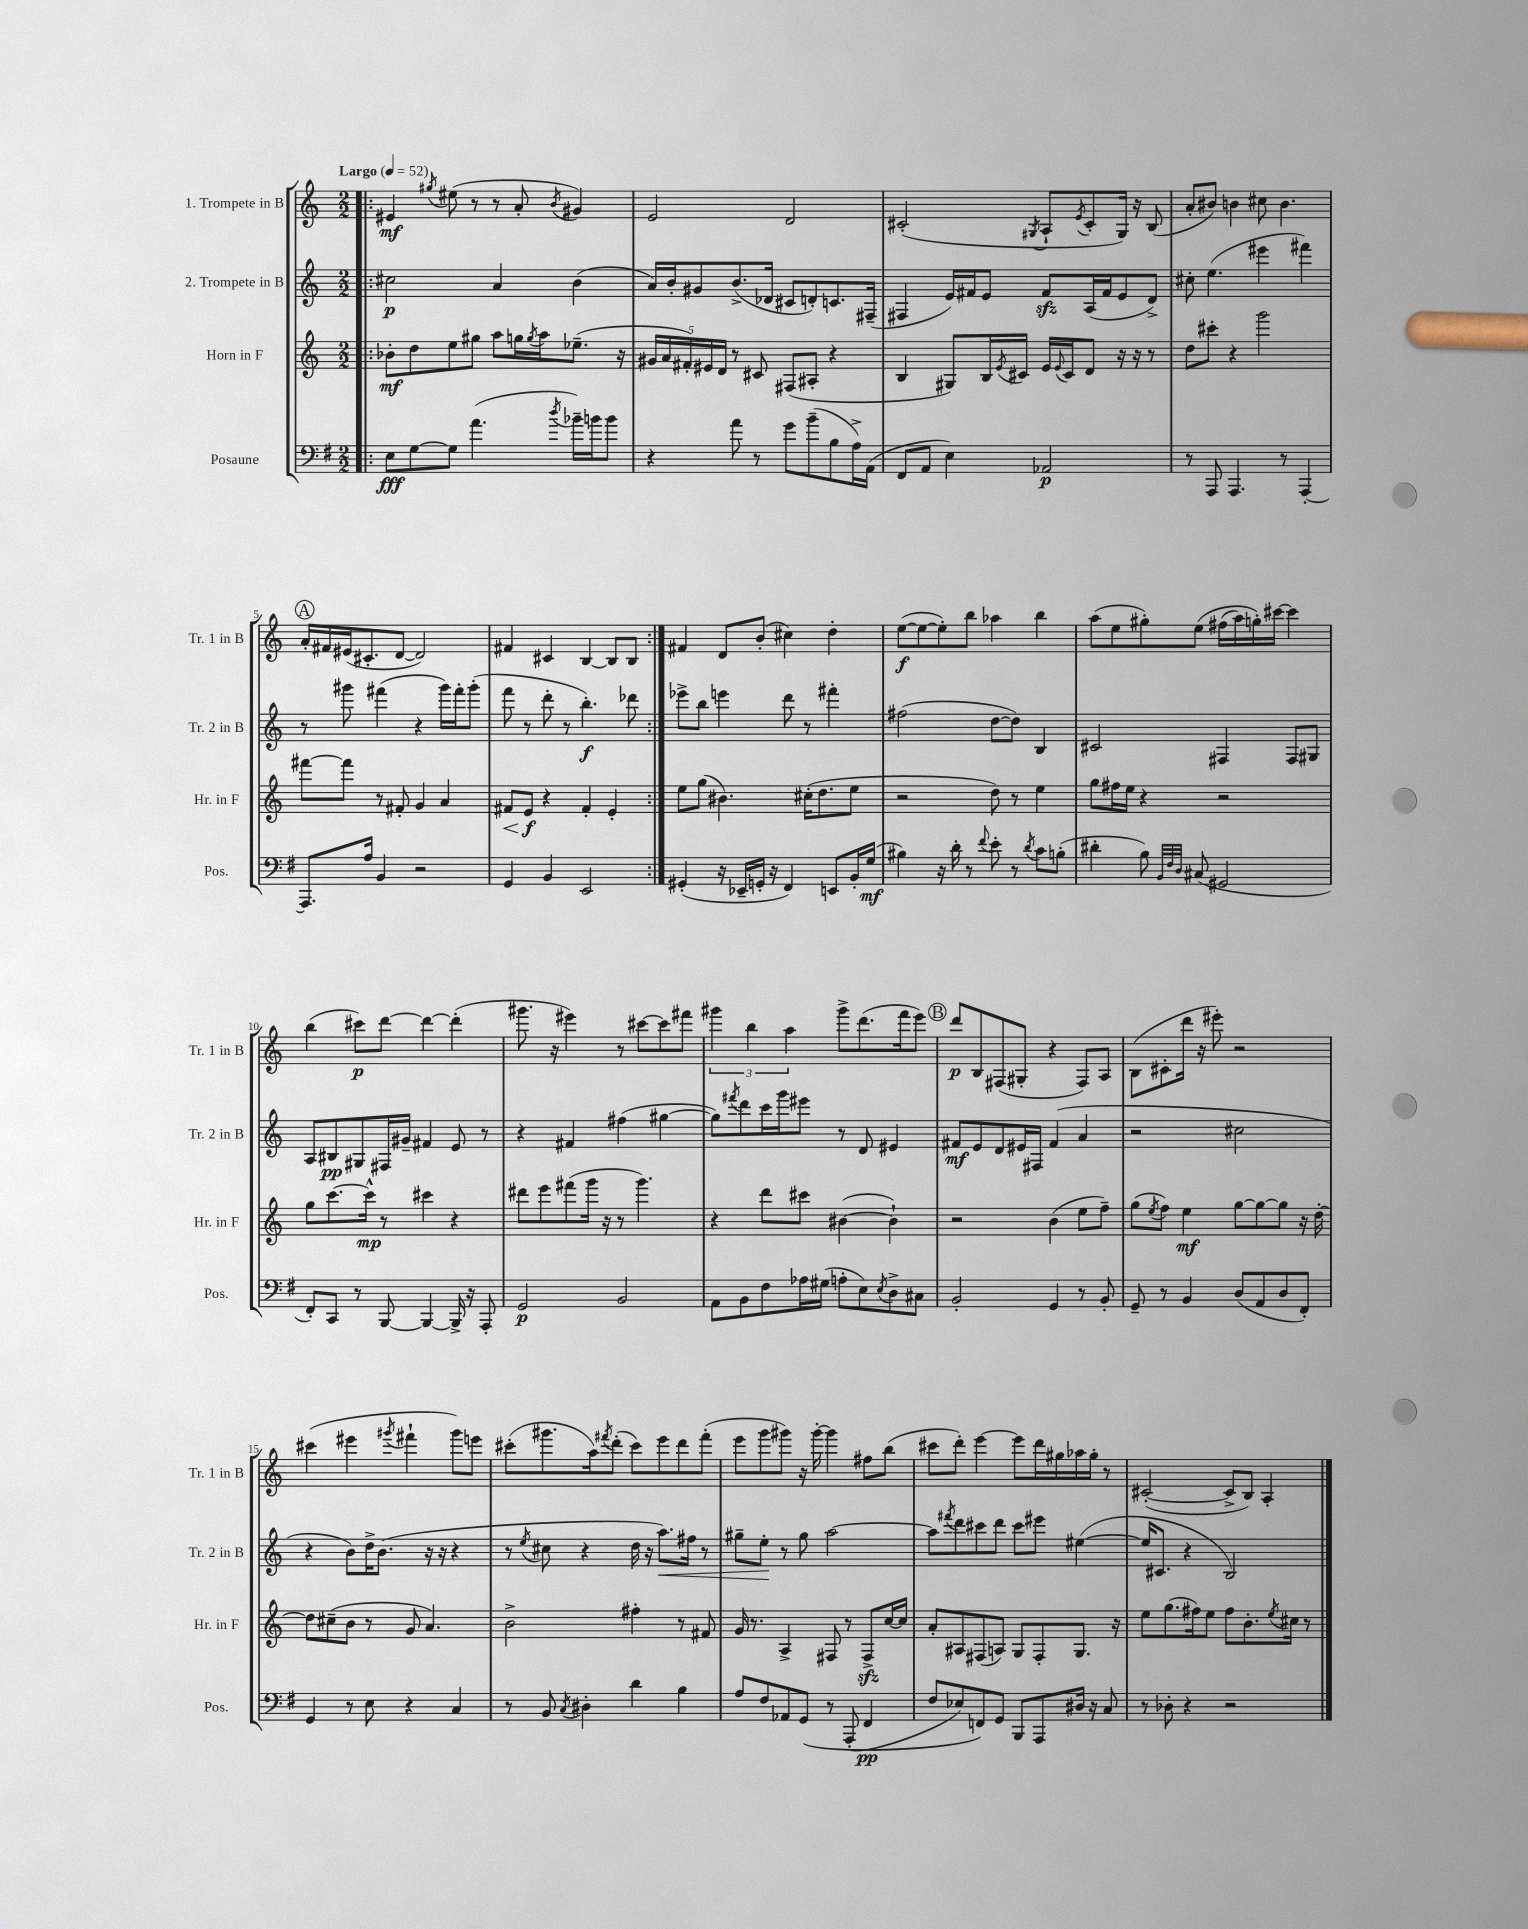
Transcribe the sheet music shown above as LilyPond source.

<<
\new StaffGroup <<
\new Staff = "s0" \with { instrumentName = "1. Trompete in B" shortInstrumentName = "Tr. 1 in B" } {
    \clef treble \key c \major \numericTimeSignature \time 2/2 \tempo "Largo" 4 = 52
    \repeat volta 2 { \bar ".|:" eis'4\mf \acciaccatura { gis''8 } eis''8( r8 r8 a'8-. \acciaccatura { b'8 } gis'4) |
    e'2 d'2 |
    cis'2-.( \acciaccatura { gis8 } a8-! \acciaccatura { e'8 } cis'8-. gis16) r16 b8( |
    a'8-. bis'8) b'4 cis''8 b'4. |
    \mark \markup { \circle "A" } a'16-. fis'16 eis'16( cis'8.-. d'8~ d'2) |
    fis'4 cis'4 b4~ b8 b8 | }
    fis'4 d'8 b'8-.( cis''4) d''4-. |
    e''8~\f( e''8~ e''8-.) b''8 aes''4 b''4 |
    a''8( e''8 gis''8-.) e''8\( fis''16( a''16) g''16-.\) cis'''16~ cis'''4 |
    b''4( cis'''8\p) d'''8~ d'''4~ d'''4-.( |
    gis'''8. r16 eis'''4) r8 cis'''8~ cis'''8 fis'''8 |
    \tuplet 3/2 { gis'''4 b''4 a''4 } gis'''8-> d'''8.( f'''16 e'''8) |
    \mark \markup { \circle "B" } d'''8\p b8 fis8( gis8-. r4 fis8) a8 |
    b8( cis'8-. d'''16 r16 eis'''8-.) r2 |
    cis'''4( eis'''4 \acciaccatura { gis'''8 } fis'''4-! gis'''8) e'''8 |
    cis'''8-.( gis'''8. a''16) \acciaccatura { fis'''8 } d'''8-.( cis'''8) e'''8 d'''8 fis'''8-.( |
    e'''8 g'''8 gis'''8) r16 gis'''16~-. gis'''4 fis''8 b''8( |
    cis'''8 d'''8-.) e'''4~ e'''8 d'''16 gis''16 aes''16 gis''16-. r8 |
    cis'2~-.( cis'8-> b8) a4-. \bar "|." |
}
\new Staff = "s1" \with { instrumentName = "2. Trompete in B" shortInstrumentName = "Tr. 2 in B" } {
    \clef treble \key c \major \numericTimeSignature \time 2/2
    \repeat volta 2 { \bar ".|:" cis''2\p a'4 b'4( |
    a'16) b'16-. gis'8 b'8.->( des'16 cis'8 d'8-.) c'8. fis16--( |
    fis4 e'16) fis'16 e'8 fis'8\sfz a16( fis'16 e'8 d'8->) |
    cis''8-. e''4.( eis'''4 fis'''4) |
    \mark \markup { \circle "A" } r8 gis'''8 fis'''4( r4 gis'''16) fis'''16-. gis'''8-.( |
    f'''8 r8 d'''8-. r8 b''4.-.\f) des'''8 | }
    ees'''8-> b''8 e'''4 d'''8 r8 fis'''4-. |
    fis''2( d''8~ d''8) b4 |
    cis'2 fis4 fis8 gis8 |
    a8 bis8\pp gis8 fis16 gis'16-- fis'4 e'8 r8 |
    r4 fis'4 fis''4( gis''4~ |
    gis''8) \acciaccatura { fis'''8 } d'''8 c'''16 g'''16 eis'''8 r8 d'8 eis'4 |
    \mark \markup { \circle "B" } fis'8\mf e'8 d'8 eis'16 fis16 fis'4( a'4 |
    r2 cis''2 |
    r4 b'8) d''16-> b'8.( r16 r16 r4 |
    r8 \acciaccatura { e''8 } cis''8 r4 d''16 r16 a''8.\<) fis''16 r8 |
    gis''8-- e''8-.\! r8 gis''8 a''2~ |
    a''8 \acciaccatura { fis'''8 } d'''8 cis'''8 d'''8 cis'''8 eis'''8 eis''4~( |
    eis''16 cis'8. r4 b2) \bar "|." |
}
\new Staff = "s2" \with { instrumentName = "Horn in F" shortInstrumentName = "Hr. in F" } {
    \clef treble \key c \major \numericTimeSignature \time 2/2
    \repeat volta 2 { \bar ".|:" bes'8-.\mf d''8 e''8 gis''8 a''8 g''16 \acciaccatura { g''8 } a''16 ees''8.--( r16 |
    \tuplet 5/4 { gis'16 a'16 fis'16-.) eis'16 d'16 } r8 cis'8 fis8( ais8-. r4 |
    b4 gis8) b16 \acciaccatura { e'8 } cis'16 e'16 \appoggiatura { e'8 } cis'16 d'8 r16 r16 r8 |
    d''8 cis'''8-. r4 g'''2 |
    \mark \markup { \circle "A" } fis'''8~ fis'''8 r8 fis'8-. g'4 a'4 |
    fis'8\< e'8\f\! r4 fis'4-. e'4-. | }
    e''8 g''8( bis'4.) cis''16-.( d''8. e''8 |
    r2 d''8) r8 e''4 |
    g''8 fis''16 e''16 r4 r2 |
    g''8 c'''8.~ c'''16-^\mp r8 cis'''4 r4 |
    dis'''8 e'''8 fis'''8( g'''16 r16 r8 g'''4.) |
    r4 d'''8 cis'''8 bis'4~( bis'4-!) |
    \mark \markup { \circle "B" } r2 b'4( e''8 f''8--) |
    g''8( \acciaccatura { e''8 } f''8) e''4\mf g''8~ g''8~ g''8 r16 d''16~-. |
    d''8 cis''8--( b'8 r8 g'8 a'4.) |
    b'2-> fis''4-. r8 fis'8 |
    g'16 r8. a4-> fis8 r8 fis8->\sfz c''16~ c''16 |
    a'8-. ais8 fis8( a8) g8 fis8-. g8. r16 |
    e''8 g''8.( fis''16) e''8 fis''8 b'8.-. \acciaccatura { e''8 } cis''16 r8 \bar "|." |
}
\new Staff = "s3" \with { instrumentName = "Posaune" shortInstrumentName = "Pos." } {
    \clef bass \key g \major \numericTimeSignature \time 2/2
    \repeat volta 2 { \bar ".|:" e8\fff g8~ g8 a'4.( \acciaccatura { d''8 } bes'16--) b'16 b'8 |
    r4 a'8 r8 g'8 b'8--( b8 a16->) a,16( |
    fis,8 a,8 e4) aes,2\p |
    r8 a,,8 a,,4. r8 a,,4~-. |
    \mark \markup { \circle "A" } a,,8. a16 b,4 r2 |
    g,4 b,4 e,2 | }
    gis,4-.( r16 ees,16-- g,16-. r16 fis,4) e,8 b,16-. g16\mf( |
    bis4) r16 d'16-. r8 \appoggiatura { fis'8 } e'8-. r8 \acciaccatura { d'8 } c'8 b8-.( |
    dis'4-. b8) \grace { b,32 fis32 d32 } cis8( gis,2 |
    fis,8-.) c,8 r8 b,,8~ b,,4~ b,,16-> r16 a,,8-. |
    g,2\p b,2 |
    a,8 b,8 fis8 aes16 gis16( a8-. e8) \acciaccatura { e8 } d8-> cis8 |
    \mark \markup { \circle "B" } b,2-. g,4 r8 b,8-. |
    g,8-- r8 b,4 d8( a,8 d8 fis,8-.) |
    g,4 r8 e8 r4 c4 |
    r8 b,8 \acciaccatura { c8 } dis4-. d'4 b4 |
    a8 fis8 aes,8 g,8\( r8 a,,8-.( fis,4\pp |
    fis8 ees8) f,8\) g,8 b,,8 a,,8 dis16 r16 c8 |
    r8 des8-. r4 r2 \bar "|." |
}
>>
>>
